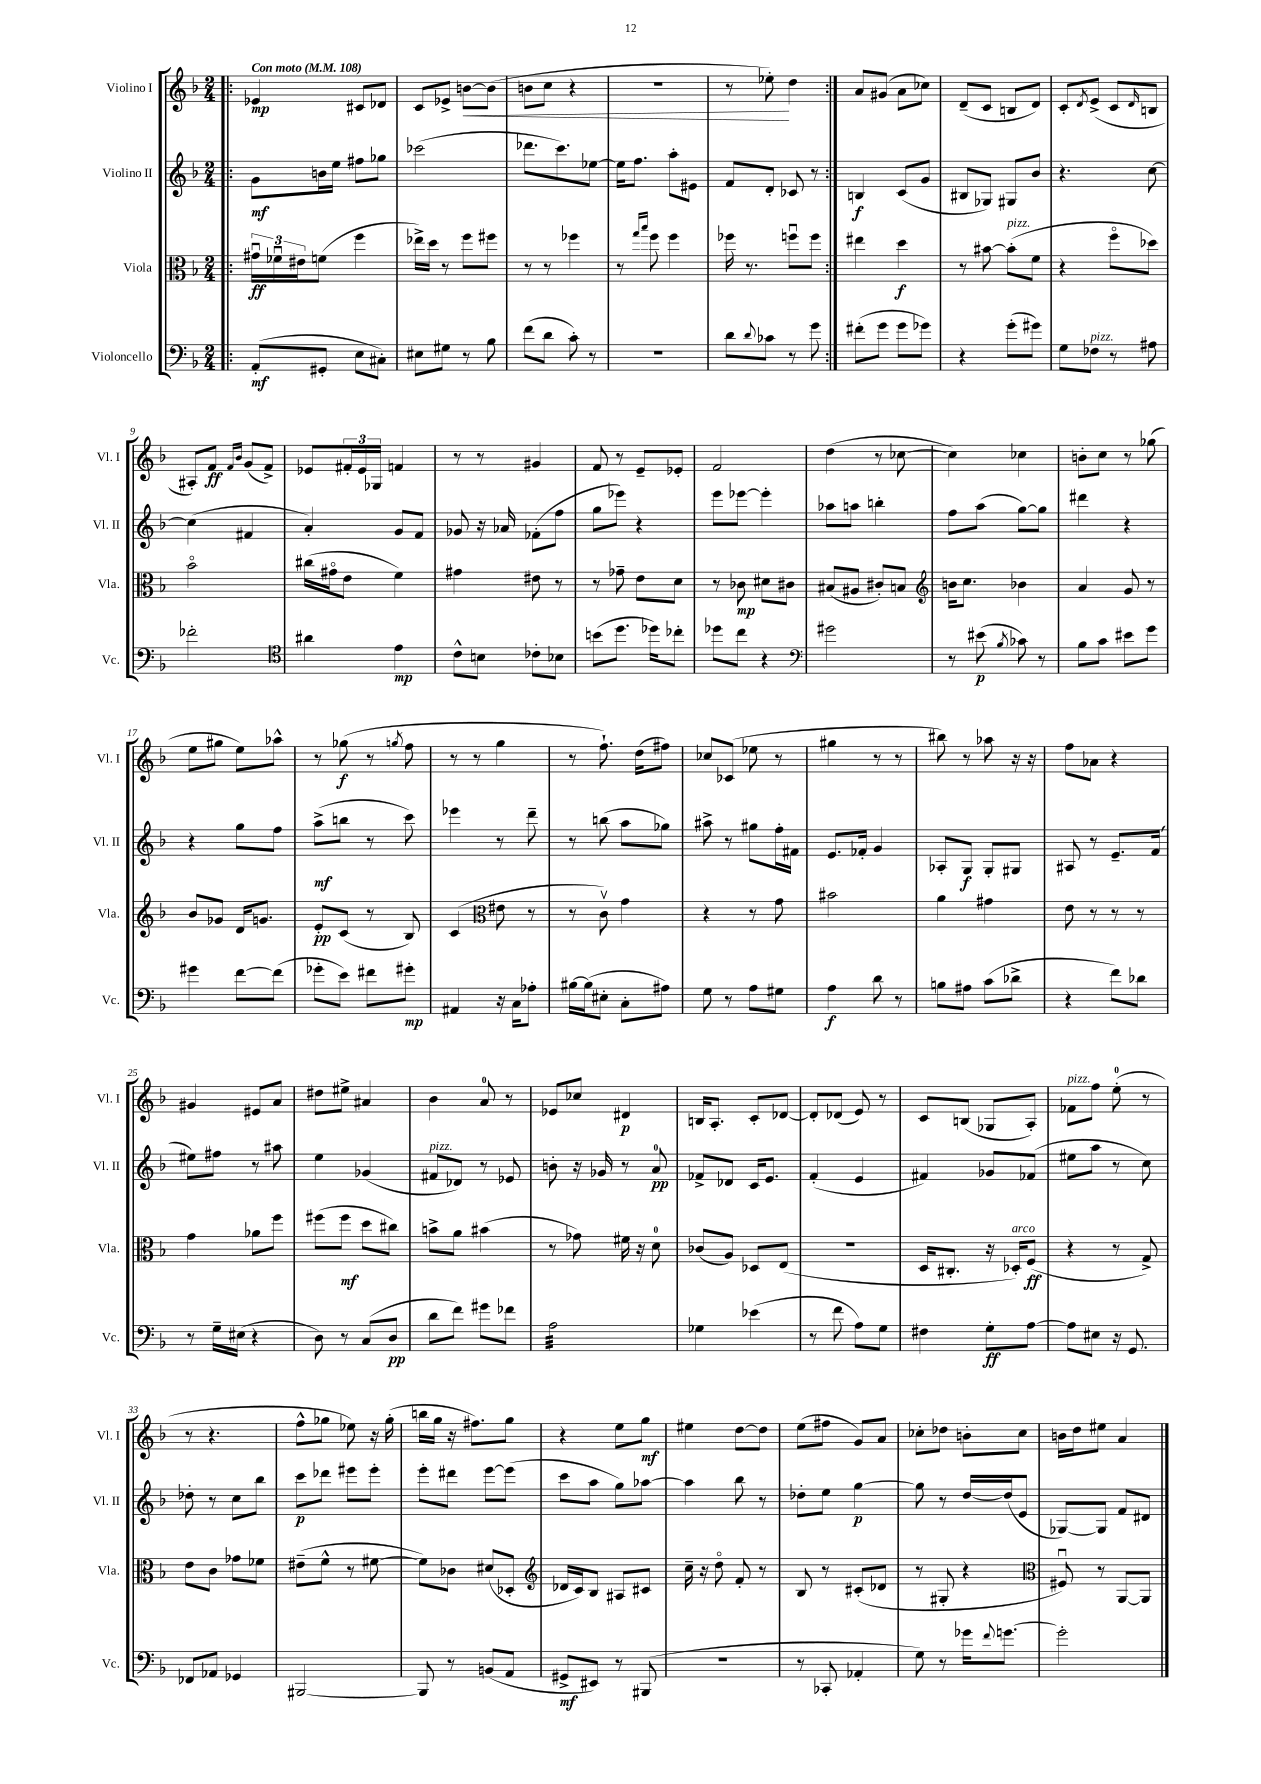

**kern	**kern	**kern	**kern
*staff4	*staff3	*staff2	*staff1
*clefF4	*clefC3	*clefG2	*clefG2
*k[b-]	*k[b-]	*k[b-]	*k[b-]
*M2/4	*M2/4	*M2/4	*M2/4
*MM108	*MM108	*MM108	*MM108
=!|:	=!|:	=!|:	=!|:
(8AA'	24g#u	8g	4e-
.	24f-u	.	.
.	24e#	.	.
8GG#'	(8f	16b	.
.	.	16ee	.
8E	4ff	8ff#	8c#
8C#')	.	8gg-	8d-
=	=	=	=
8E#	16ee-^)	(2ccc-	8c
.	16dd	.	.
8G#	8r	.	8e-^
8r	8ff	.	[8b
8B-	8ff#	.	(8b]
=	=	=	=
(8f	8r	8.ddd-	8b
8d	8r	.	8cc
.	.	8.ccc)	.
8c')	4ff-	.	4r
8r	.	[8ee-	.
=	=	=	=
2r	8r	16ee-]	2r
.	.	8.ff	.
.	16qqgg	.	.
.	16qqbb-	.	.
.	8ff	.	.
.	4ff	8aa'	.
.	.	8e#	.
=	=	=	=
8d	16ff-	8f	8r
.	8.r	.	.
8qqd	.	.	.
8c-	.	8d'	8ee-')
8r	8ffu	8c-	4dd
8g	8ff	8r	.
=:|!	=:|!	=:|!	=:|!
(8f#'	4ee#	4B	8a
8g	.	.	(8g#
8g	4dd	(8c	8a
8g-)	.	8g	8cc-)
=	=	=	=
4r	8r	8B#	(8d~
.	[8b#	8G-)	8c
(8g'	(8b#']	8G#	8B
8g#)	8f	8b-	8d)
=	=	=	=
8G	4r	4.r	8c'
.	.	.	8qd
8F-	.	.	(8e^
8r	8ffo	.	8c
.	.	.	16qqd
8A#	8dd-)	[8cc	8B
=	=	=	=
2f-'	2b-o	(4cc]	8A#')
.	.	.	8f
.	.	.	16qqf
.	.	.	16qqb-
.	.	4f#	(8g
.	.	.	8f^)
=	=	=	=
*clefC4	*	*	*
4a#	(16cc#	4a')	8e-
.	16g#o	.	.
.	8e	.	24f#'
.	.	.	24e-
.	.	.	24G-
4e	4f)	8g	4f
.	.	8f	.
=	=	=	=
8c^^	4g#	8g-	8r
8B	.	16r	8r
.	.	16a-	.
8c-'	8e#	(8f-'	4g#
8B-	8r	8ff	.
=	=	=	=
(8b	8r	8gg	8f
8.dd	8g-~	8eee-)	8r
.	8e	4r	8e~
16dd-)	.	.	.
8cc-'	8d	.	8e-'
=	=	=	=
8dd-	8r	8eee	2f
8cc	8c-	[8eee-	.
4r	8d#	4eee-']	.
.	8c#	.	.
=	=	=	=
*clefF4	*	*	*
2g#	(8B#	8aa-	(4dd
.	8A#	8aa	.
.	8c#')	4bb'	8r
.	8B	.	[8cc-
=	=	=	=
*	*clefG2	*	*
8r	16b	8ff	4cc-])
.	8.cc	.	.
(8e#	.	(8aa	.
8qB-	.	.	.
8c-)	4b-	[8gg)	4cc-
8r	.	8gg]	.
=	=	=	=
8B-	4a	4ddd#	8b'
8c	.	.	8cc
8e#	8g	4r	8r
8g	8r	.	(8gg-
=	=	=	=
4g#	8b-	4r	8ee
.	8g-	.	8gg#
[8f	16d	8gg	8ee)
.	8.g	.	.
(8f]	.	8ff	8aa-^^
=	=	=	=
8g-'	8e'	(8aa^	8r
8e)	(8c	8bb	(8gg-
8f#	8r	8r	8r
.	.	.	8qgg
8g#'	8B-)	8ccc)	8ff
=	=	=	=
4AA#	(4c	4eee-	8r
.	.	.	8r
*	*clefC3	*	*
16r	8e#	8r	4gg
16C	.	.	.
8A-'	8r	8ddd~	.
=	=	=	=
[16B#	8r	8r	8r
(16B#]	.	.	.
8E#'	8cv)	(8bb	8.ff`)
8C'	4g	8aa	.
.	.	.	(16dd
8A#)	.	8gg-)	8ff#)
=	=	=	=
8G	4r	8aa#^	8cc-
8r	.	8r	(8c-
8A	8r	8gg#	8ee-
8G#	8g	16ff'	8r
.	.	16f#	.
=	=	=	=
4A	2b#	8.e	4gg#
.	.	16f-'	.
8d	.	4g	8r
8r	.	.	8r
=	=	=	=
8B	4a	8A-'	8bb#)
8A#	.	8G	8r
(8c	4g#	8G'	8aa-
8d-^	.	8G#	16r
.	.	.	16r
=	=	=	=
4r	8e	8A#	8ff
.	8r	8r	8a-
8f)	8r	8.e~	4r
8d-	8r	.	.
.	.	(16f	.
=	=	=	=
8r	4g	8ee#)	4g#
16G~	.	8ff#	.
(16E#	.	.	.
4r	8a-	8r	8e#
.	8ff	8aa#	8a
=	=	=	=
8D)	(8ff#	4ee	8dd#
8r	8ff#	.	8ee#^
(8C	8dd	(4g-	4a#
8D	8cc#)	.	.
=	=	=	=
8d	8b^	8f#	4b-
8f)	8a	8d-)	.
8g#	(4b#	8r	8a
8f-	.	8e-	8r
=	=	=	=
2A	8r	8b'	8e-
.	8g-)	16r	8cc-
.	.	16g-	.
.	16f#	8r	4d#
.	16r	.	.
.	8d	8a	.
=	=	=	=
4G-	(8c-	8f-^	16B
.	.	.	8.A'
.	8A)	8d-	.
(4e-	8D-	16c	8c'
.	.	8.e	.
.	(8E	.	[8d-
=	=	=	=
8r	2r	(4f'	8d-']
8f	.	.	(8d-
8A)	.	4e	8e)
8G	.	.	8r
=	=	=	=
4F#	16D	4f#)	8c
.	8.C#'	.	.
.	.	.	(8B
8G'	16r	8g-	8G-
.	16D-')	.	.
[8A	(8F	(8f-	8A')
=	=	=	=
8A]	4r	8ee#	8f-
8E#	.	8aa	8ff
16r	8r	8r	(8ee'
8.GG	.	.	.
.	8G^)	8cc)	8r
=	=	=	=
8FF-	8e	8dd-'	8r
8AA-	8c	8r	4.r
4GG-	8g-	8cc	.
.	8f-	8bb-	.
=	=	=	=
[2BBB#	(8e#~	8ccc	8ff^^
.	8f^^	8ddd-	8gg-
.	8r	8eee#	8ee-)
.	[8f#	8eee#'	16r
.	.	.	(16gg-'
=	=	=	=
8BBB#]	8f#])	8eee'	16bb
.	.	.	16gg
8r	8c-	8ddd#	16r
.	.	.	8.ff#)
(8BB	(8d#	[8eee	.
8AA	8D-'	(8eee]	8gg
=	=	=	=
*	*clefG2	*	*
8GG#^	16d-	8ccc	4r
.	16c)	.	.
8EE#)	8B-	8aa	.
8r	8A#	8gg)	8ee
(8BBB#	8c#	[8aa-	8gg
=	=	=	=
2r	16cc~	4aa-]	4ee#
.	16r	.	.
.	8ddo	.	.
.	8f'	8bb-	[8dd
.	8r	8r	8dd]
=	=	=	=
8r	8B-	8dd-'	(8ee
8CC-'	8r	8ee	8ff#
4AA-'	(8c#'	[4gg	8g)
.	8d-	.	8a
=	=	=	=
8G)	8r	8gg]	8cc-'
8r	8G#'	8r	8dd-
16g-	4r	[16dd	8b'
8qqf	.	.	.
[8.g	.	(16dd]	.
.	.	8e	8cc-
=	=	=	=
*	*clefC3	*	*
2g']	8F#u)	[8G-)	16b
.	.	.	16dd
.	8r	8G-]	8ee#
.	[8AA	8f	4a
.	8AA]	8d#	.
==	==	==	==
*-	*-	*-	*-
